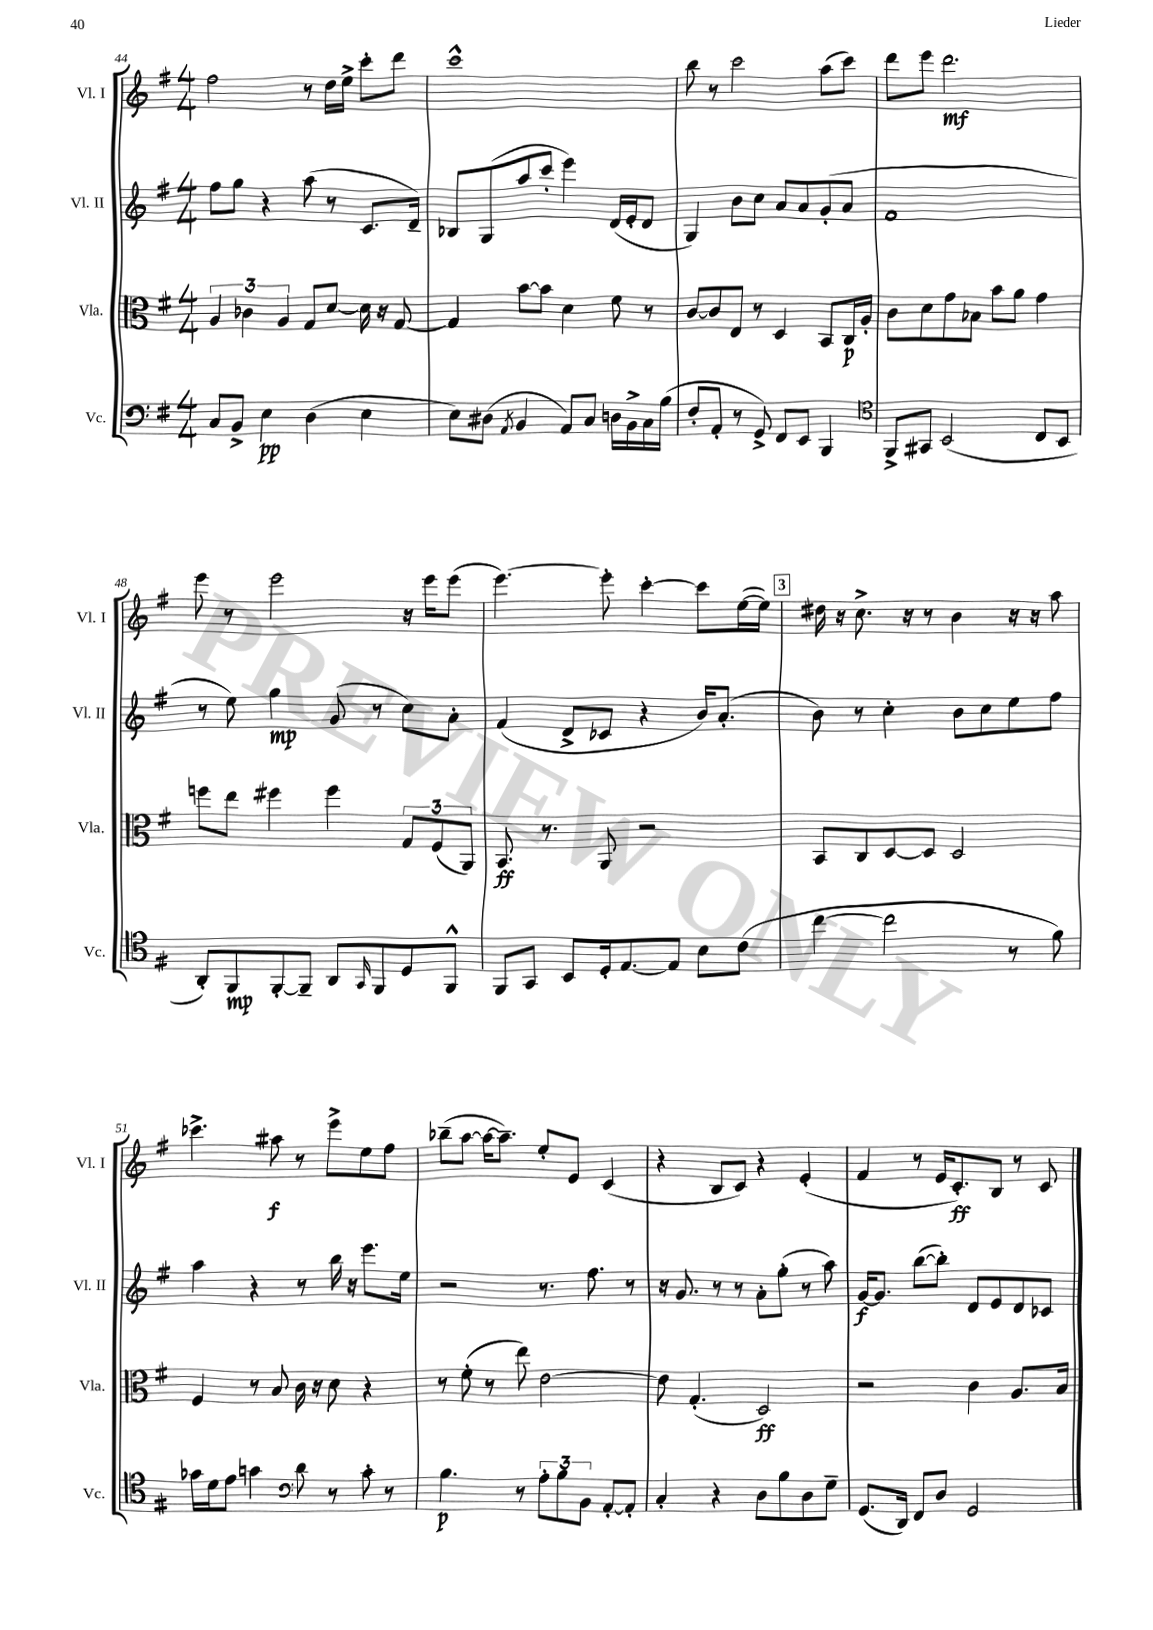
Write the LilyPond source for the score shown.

<<
\new StaffGroup <<
\new Staff = "s0" \with { instrumentName = "Vl. I" shortInstrumentName = "Vl. I" } {
    \clef treble \key g \major \numericTimeSignature \time 4/4
    fis''2 r8 d''16 e''16-> c'''8-. d'''8 |
    c'''1-^ |
    b''8 r8 c'''2 a''8( c'''8) |
    d'''8 e'''8 d'''2.\mf |
    e'''8 r8 e'''2 r16 e'''16 e'''8( |
    e'''4.~) e'''8-. c'''4~-. c'''8 e''16~( e''16) |
    \mark \markup { \box "3" } dis''16 r16 c''8.-> r16 r8 b'4 r16 r16 a''8 |
    ces'''4.-> ais''8\f r8 e'''8-> e''8 fis''8 |
    bes''8--( a''8~ a''16~ a''8.--) e''8-. e'8 c'4( |
    r4 b8 c'8) r4 e'4-.( |
    fis'4 r8 e'16 c'8.-.\ff) b8 r8 c'8 \bar "|." |
}
\new Staff = "s1" \with { instrumentName = "Vl. II" shortInstrumentName = "Vl. II" } {
    \clef treble \key g \major \numericTimeSignature \time 4/4
    fis''8 g''8 r4 a''8( r8 c'8. d'16--) |
    bes8 g8( a''8 c'''8-. e'''4) d'16( e'16-. d'8 |
    g4) b'8 c''8 a'8 a'8 g'8-.( a'8 |
    fis'1 |
    r8 e''8) g''4\mp g'8( r8 c''8) a'8-. |
    fis'4( d'8-> ces'8 r4 b'16) a'8.-.( |
    \mark \markup { \box "3" } b'8) r8 c''4-. b'8 c''8 e''8 fis''8 |
    a''4 r4 r8 b''16 r16 e'''8. e''16 |
    r2 r8. fis''8. r8 |
    r16 g'8. r8 r8 a'8-. g''8-.( r8 a''8) |
    g'16~\f g'8. b''8~( b''8-.) d'8 e'8 d'8 ces'8 \bar "|." |
}
\new Staff = "s2" \with { instrumentName = "Vla." shortInstrumentName = "Vla." } {
    \clef alto \key g \major \numericTimeSignature \time 4/4
    \tuplet 3/2 { a4 ces'4 a4 } g8 d'8~ d'16 r16 g8~ |
    g4 b'8~ b'8 d'4 fis'8 r8 |
    c'8~ c'8 e8 r8 d4 b,8 c16\p a16-. |
    c'8 d'8 g'8 bes8 b'8 a'8 g'4 |
    f''8 e''8 fis''4 fis''4 \tuplet 3/2 { g8 fis8( a,8) } |
    b,8.\ff r8. a,8 r2 |
    \mark \markup { \box "3" } b,8 c8 d8~ d8 d2 |
    fis4 r8 b8 c'16 r16 d'8 r4 |
    r8 fis'8-.( r8 e''8) e'2~ |
    e'8 g4.-.( d2\ff) |
    r2 c'4 a8. b16 \bar "|." |
}
\new Staff = "s3" \with { instrumentName = "Vc." shortInstrumentName = "Vc." } {
    \clef bass \key g \major \numericTimeSignature \time 4/4
    c8 b,8-> e4\pp d4( e4 |
    e8) dis8( \acciaccatura { a,8 } b,4 a,8) c8 d16 b,16-> c16 b16( |
    fis8-. a,8-. r8 g,8->) fis,8 e,8 b,,4 |
    \clef tenor fis,8-> gis,8 b,2( c8 b,8 |
    a,8-.) fis,8\mp fis,8~-. fis,8-- a,8 \grace { g,16 } fis,8 d8 fis,8-^ |
    fis,8 g,8 b,8 d16-. e8.~ e8 b8 c'8( |
    \mark \markup { \box "3" } c''4~ c''2 r8 fis'8) |
    ges'16 d'16 e'8 g'4 \clef bass d'8 r8 c'8-. r8 |
    b4.\p r8 \tuplet 3/2 { a8-. b8 b,8 } a,8~-. a,8-. |
    c4-. r4 d8 b8 d8 g8-- |
    g,8.( d,16) fis,8 d8 g,2 \bar "|." |
}
>>
>>
\layout { \context { \Score currentBarNumber = #44 } }
